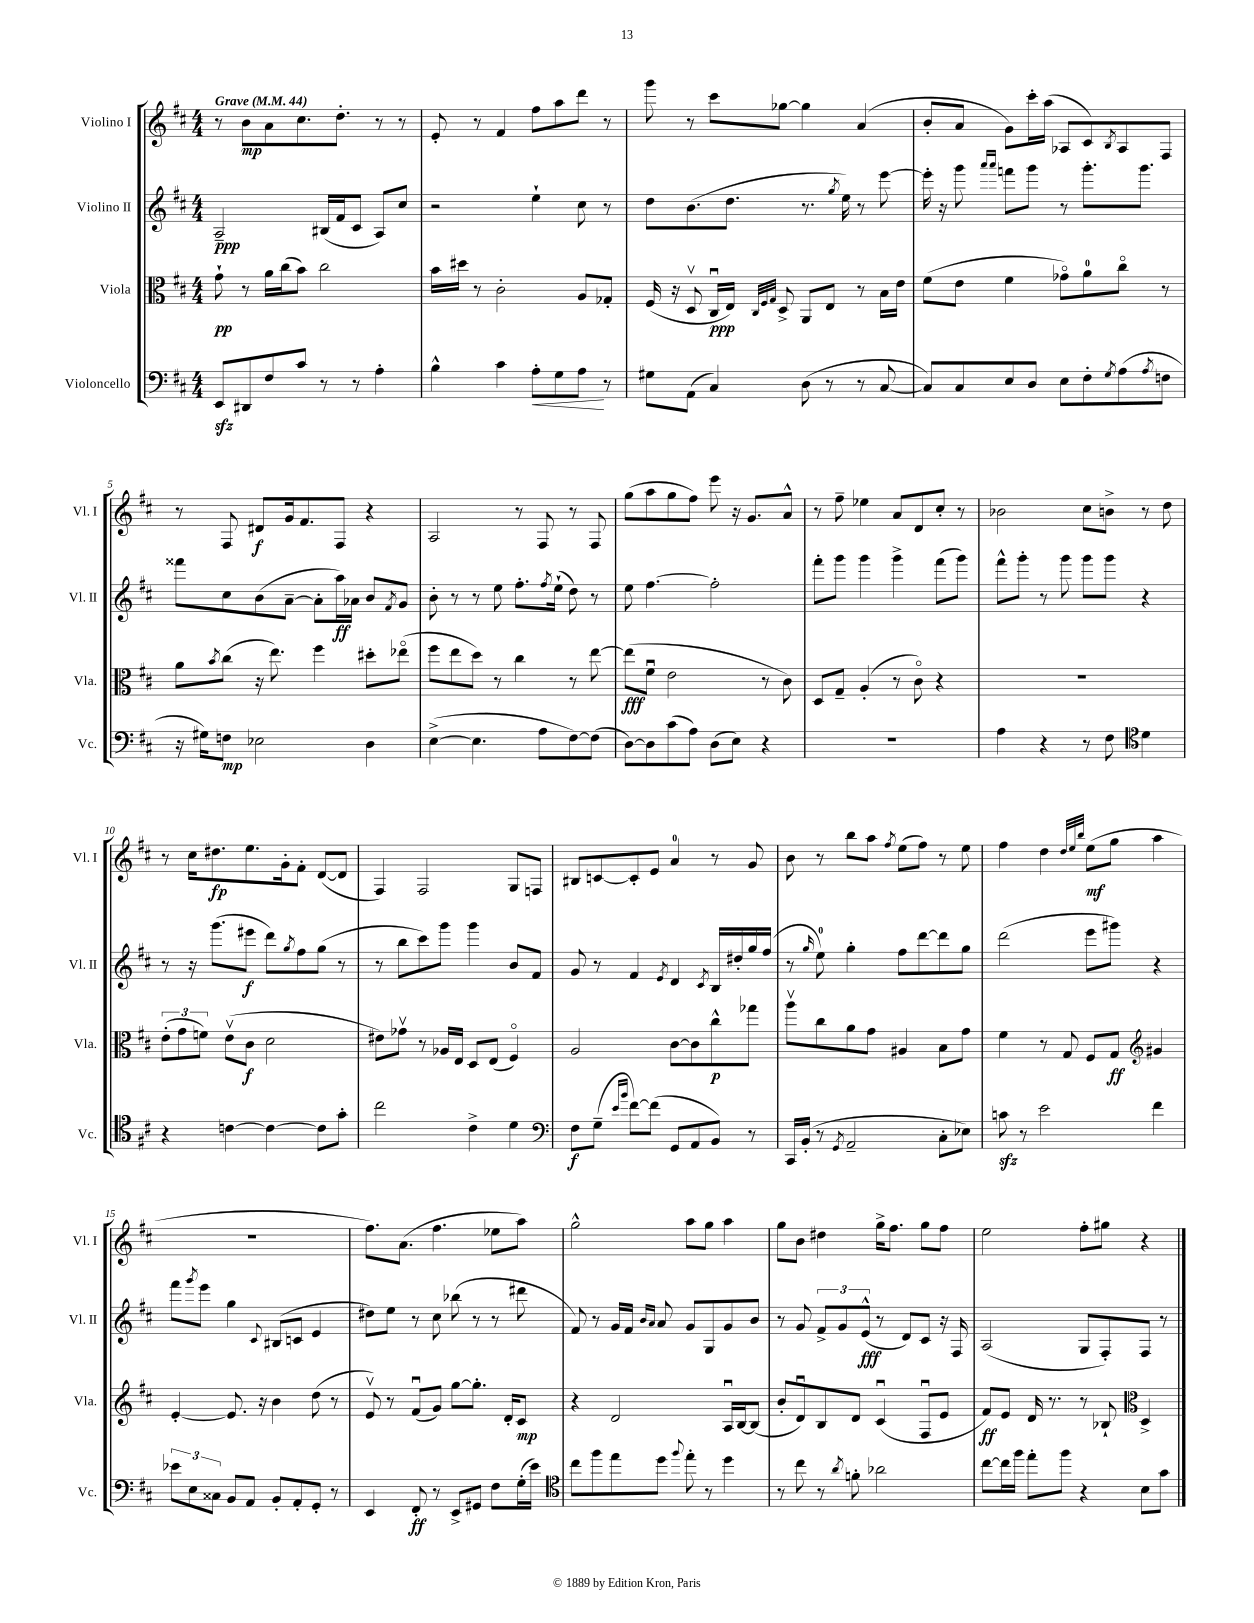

**kern	**dynam	**kern	**dynam	**kern	**dynam	**kern	**dynam
*part4	*part4	*part3	*part3	*part2	*part2	*part1	*part1
*staff4	*staff4	*staff3	*staff3	*staff2	*staff2	*staff1	*staff1
*I"Violoncello	*	*I"Viola	*	*I"Violino II	*	*I"Violino I	*
*I'Vc.	*	*I'Vla.	*	*I'Vl. II	*	*I'Vl. I	*
*clefF4	*	*clefC3	*	*clefG2	*	*clefG2	*
*k[f#c#]	*	*k[f#c#]	*	*k[f#c#]	*	*k[f#c#]	*
*M4/4	*	*M4/4	*	*M4/4	*	*M4/4	*
*MM44	*	*MM44	*	*MM44	*	*MM44	*
=1	=1	=1	=1	=1	=1	=1	=1
!	!	!	!	!	!	!LO:TX:a:B:t=Grave	!
8EEzz/L	.	8g`\	pp	2A~/	ppp	8r	.
8DD#X/	.	8r	.	.	.	8b\L	mp
8F#/	.	16a\LL	.	.	.	8a\	.
.	.	(16cc#\J	.	.	.	.	.
8c#/J	.	8b\J)	.	.	.	8.cc#\	.
8r	.	2cc#\	.	(16B#X/LL	.	.	.
.	.	.	.	16f#/J	.	8.dd'\J	.
8r	.	.	.	8c#/J	.	.	.
4A'\	.	.	.	8A/L)	.	8r	.
.	.	.	.	8cc#/J	.	8r	.
=2	=2	=2	=2	=2	=2	=2	=2
4B^^\	.	16b\LL	.	2r	.	8e'/	.
.	.	16dd#X\JJ	.	.	.	.	.
.	.	8r	.	.	.	8r	.
4c#\	.	2c#'\	.	.	.	4f#/	.
!	!LO:HP:b	!	!	!	!	!	!
8A'\L	<	.	.	4ee`\	.	8ff#\L	.
8G\	.	.	.	.	.	8aa\	.
8A\J	.	8A/L	.	8cc#\	.	8ddd\J	.
8r	[	8G-X'/J	.	8r	.	8r	.
=3	=3	=3	=3	=3	=3	=3	=3
8G#X\L	.	(16F#/	.	8dd\L	.	8ggg\	.
.	.	16r	.	.	.	.	.
(8AA\J	.	8Dv/	.	(8.b\	.	8r	.
4C#/)	.	16C#u/LL	ppp	.	.	8ccc#\L	.
.	.	16E/JJ)	.	8.dd\J	.	.	.
.	.	32qqC#/LLL	.	.	.	.	.
.	.	32qqF#/	.	.	.	.	.
.	.	32qqG/JJJ	.	.	.	.	.
.	.	8D^/	.	.	.	[8gg-X\J	.
(8D\	.	8AA/L	.	8.r	.	4gg-\]	.
8r	.	8E/J	.	.	.	.	.
.	.	.	.	8qgg/	.	.	.
.	.	.	.	16ee\)	.	.	.
8r	.	8r	.	8r	.	(4a/	.
[8C#/	.	16B\LL	.	[8eee\	.	.	.
.	.	16e\JJ	.	.	.	.	.
=4	=4	=4	=4	=4	=4	=4	=4
8C#/L])	.	(8f#\L	.	16eee'\]	.	8b'/L	.
.	.	.	.	16r	.	.	.
8C#/	.	8e\J	.	8ggg\	.	8a/J	.
.	.	.	.	16qqaaa/LL	.	.	.
.	.	.	.	16qqaaa/JJ	.	.	.
8E/	.	4f#\	.	8fffn\L	.	8g\L)	.
8D/J	.	.	.	8ggg\J	.	16ccc#'\L	.
.	.	.	.	.	.	(16aa\JJ	.
8E\L	.	8g-X\L)	.	8r	.	8A-X/L	.
8F#'\	.	8a\	.	8.ggg'\L	.	8c#/)	.
8qG/	.	.	.	.	.	8qB/	.
(8A\	.	8cc#\J	.	.	.	8A-/	.
.	.	.	.	8.ggg\J	.	.	.
8qA/	.	.	.	.	.	.	.
8Fn\J	.	8r	.	.	.	8F#/J	.
!!LO:LB:g=z
=5	=5	=5	=5	=5	=5	=5	=5
16r	.	8a\L	.	8fff##X\L	.	8r	.
16G#X\KL)	.	.	.	.	.	.	.
.	.	8qb/	.	.	.	.	.
8Fn\J	mp	(8cc#\J	.	8cc#\	.	8F#/	.
2E-X\	.	16r	.	(8b\	.	8d#X/L	f
.	.	8.ee\)	.	.	.	.	.
.	.	.	.	[8a~\J	.	16g/k	.
.	.	.	.	.	.	8.f#/	.
.	.	4ff#\	.	8a'\L]	.	.	.
.	.	.	.	16aa\L)	ff	8F#/J	.
.	.	.	.	16a-X\JJ	.	.	.
4D\	.	8dd#X'\L	.	8b/L	.	4r	.
.	.	.	.	8qf#/	.	.	.
.	.	(8ee-X\J	.	8g/J	.	.	.
=6	=6	=6	=6	=6	=6	=6	=6
([4E^\	.	8ff#\L	.	8b'\	.	2A/	.
.	.	8ee\	.	8r	.	.	.
4.E\]	.	8dd\J)	.	8r	.	.	.
.	.	8r	.	8ee\	.	.	.
.	.	4cc#\	.	8.ff#'\L	.	8r	.
8A\L	.	.	.	.	.	8F#/	.
.	.	.	.	8qff#/	.	.	.
.	.	.	.	(16ee`\Jk	.	.	.
[8F#\)	.	8r	.	8dd\)	.	8r	.
(8F#\J]	.	[8ee\	.	8r	.	8F#/	.
=7	=7	=7	=7	=7	=7	=7	=7
[8D\L)	.	(8ee\L]	fff	8ee\	.	(8gg\L	.
8D\]	.	8f#u\J	.	[4.ff#\	.	8aa\	.
(8c#\	.	2e\	.	.	.	8gg\	.
8A\J)	.	.	.	.	.	8ff#\J)	.
(8D\L	.	.	.	2ff#'\]	.	8eee\	.
8E\J)	.	.	.	.	.	16r	.
.	.	.	.	.	.	8.g/L	.
4r	.	8r	.	.	.	.	.
.	.	8c#\)	.	.	.	8a^^/J	.
=8	=8	=8	=8	=8	=8	=8	=8
1r	.	8D/L	.	8fff#'\L	.	8r	.
.	.	8G~/J	.	8ggg\J	.	8ff#~\	.
.	.	(4A'/	.	4ggg\	.	4ee-X\	.
.	.	8r	.	4ggg^\	.	8a/L	.
.	.	8c#\)	.	.	.	8d/	.
.	.	4r	.	(8fff#\L	.	8cc#'/J	.
.	.	.	.	8ggg\J)	.	8r	.
=9	=9	=9	=9	=9	=9	=9	=9
4A\	.	1r	.	8fff#^^\L	.	2b-X\	.
.	.	.	.	8ggg'\J	.	.	.
4r	.	.	.	8r	.	.	.
.	.	.	.	8ggg\	.	.	.
8r	.	.	.	8ggg\L	.	8cc#\L	.
8F#\	.	.	.	8ggg\J	.	8bn^\J	.
*clefC4	*	*	*	*	*	*	*
4d\	.	.	.	4r	.	8r	.
.	.	.	.	.	.	8dd\	.
!!LO:LB:g=z
=10	=10	=10	=10	=10	=10	=10	=10
4r	.	(12e'\L	.	8r	.	8r	.
.	.	12g\	.	.	.	.	.
.	.	.	.	16r	.	16cc#\KL	.
.	.	12fn\J)	.	.	.	.	.
.	.	.	.	(8.ggg\L	.	8.dd#X\	fp
[4cn\	.	(8ev\L	.	.	.	.	.
.	.	8c#\J	f	8eee#X\J	f	8.ee\	.
4c\_	.	2d\	.	8ddd\L)	.	.	.
.	.	.	.	.	.	16g'\k	.
.	.	.	.	8qgg/	.	.	.
.	.	.	.	8ff#\	.	8f#'\J	.
8c\L]	.	.	.	(8gg\J	.	([8d/L	.
8g'\J	.	.	.	8r	.	8d/J]	.
=11	=11	=11	=11	=11	=11	=11	=11
2cc#\	.	8e#X\L)	.	8r	.	4F#/)	.
.	.	8g-Xv\J	.	8bb\L	.	.	.
.	.	8r	.	8ccc#\)	.	2F#/	.
.	.	16A-X/LL	.	8ggg\J	.	.	.
.	.	16E/JJ	.	.	.	.	.
4c#^\	.	8D/L	.	4ggg\	.	.	.
.	.	(8E/J	.	.	.	.	.
4d\	.	4F#/)	.	8b/L	.	8G/L	.
.	.	.	.	8f#/J	.	8Fn/J	.
=12	=12	=12	=12	=12	=12	=12	=12
*clefF4	*	*	*	*	*	*	*
8F#\L	f	2A/	.	8g/	.	8B#X/L	.
(8G~\J	.	.	.	8r	.	[8cn/	.
16qqe/LL	.	.	.	.	.	.	.
16qqb/JJ	.	.	.	.	.	.	.
[8f#\L)	.	.	.	4f#/	.	8c'/]	.
(8f#\J]	.	.	.	.	.	8e/J	.
.	.	.	.	8qe/	.	.	.
8GG/L	.	[8c#\L	.	4d/	.	4a/	.
8AA/	.	8c#\]	.	.	.	.	.
.	.	.	.	8qc#/	.	.	.
8BB/J)	.	8cc#^^\	p	16B/LL	.	8r	.
.	.	.	.	16dd#X'/	.	.	.
8r	.	8gg-X\J	.	16gg/	.	8g/	.
.	.	.	.	(16ff#/JJ	.	.	.
=13	=13	=13	=13	=13	=13	=13	=13
16CC#/LL	.	8aav\L	.	8r	.	8b\	.
(16BB'/JJ	.	.	.	.	.	.	.
.	.	.	.	16qqgg/	.	.	.
8r	.	8cc#\	.	8ee\)	.	8r	.
8qGG/	.	.	.	.	.	.	.
2AA~/	.	8a\	.	4gg'\	.	8bb\L	.
.	.	8g\J	.	.	.	8aa\J	.
.	.	.	.	.	.	8qff#/	.
.	.	4A#X/	.	8ff#\L	.	(8ee\L	.
.	.	.	.	[8ddd\	.	8ff#\J)	.
8C#'\L	.	8B\L	.	8ddd\]	.	8r	.
8E-X\J)	.	8g\J	.	8gg\J	.	8ee\	.
=14	=14	=14	=14	=14	=14	=14	=14
8cnzz\	.	4f#\	.	(2ddd\	.	4ff#\	.
8r	.	.	.	.	.	.	.
2e\	.	8r	.	.	.	4dd\	.
.	.	8G/	.	.	.	.	.
.	.	.	.	.	.	32qqdd/LLL	.
.	.	.	.	.	.	32qqee/	.
.	.	.	.	.	.	32qqbb/JJJ	.
.	.	8F#/L	.	8eee\L	.	(8ee\L	mf
.	.	8G/J	ff	8ggg#X\J)	.	8gg\J	.
*	*	*clefG2	*	*	*	*	*
4f#\	.	4g#X/	.	4r	.	4aa\	.
!!LO:LB:g=z
=15	=15	=15	=15	=15	=15	=15	=15
12e-X\L	.	[4e'/	.	8fff#\L	.	1r	.
12E\	.	.	.	.	.	.	.
.	.	.	.	8qggg/	.	.	.
.	.	.	.	8eee\J	.	.	.
12C##X\J	.	.	.	.	.	.	.
8BB/L	.	8.e/]	.	4gg\	.	.	.
8AA/J	.	.	.	.	.	.	.
.	.	16r	.	.	.	.	.
.	.	.	.	8qqc#/	.	.	.
8BB'/L	.	4b\	.	(8B#X/L	.	.	.
8AA'/	.	.	.	8cn/J	.	.	.
8GG'/J	.	(8dd\	.	4e/	.	.	.
8r	.	8r	.	.	.	.	.
=16	=16	=16	=16	=16	=16	=16	=16
4EE/	.	8ev/)	.	8dd#X\L)	.	8.ff#\L)	.
.	.	8r	.	8ee\J	.	.	.
.	.	.	.	.	.	(8.a\J	.
8FF#'/	ff	(8f#u/L	.	8r	.	.	.
8r	.	8g/J)	.	8cc#\	.	4.ff#\	.
8EE^/L	.	[8gg\L	.	(8bb-X\	.	.	.
8GG#X/J	.	8.gg'\J]	.	8r	.	.	.
8F#\L	.	.	.	8r	.	8ee-X\L	.
.	.	16d'/KL	.	.	.	.	.
(16G'\L	.	8c#/J	mp	8ddd#X\	.	8aa\J)	.
16e\JJ)	.	.	.	.	.	.	.
=17	=17	=17	=17	=17	=17	=17	=17
*clefC4	*	*	*	*	*	*	*
8cc#\L	.	4r	.	8f#/)	.	2gg^^\	.
8ff#\	.	.	.	8r	.	.	.
8ee\	.	2d/	.	16g/LL	.	.	.
.	.	.	.	16f#/JJ	.	.	.
.	.	.	.	16qqb/LL	.	.	.
.	.	.	.	16qqa/JJ	.	.	.
8dd\J	.	.	.	8a/	.	.	.
8qqff#/	.	.	.	.	.	.	.
8ee'\	.	.	.	8g/L	.	8aa\L	.
8r	.	.	.	8G/	.	8gg\J	.
4dd\	.	16Au/LL	.	8g/	.	4aa\	.
.	.	[16B/J	.	.	.	.	.
.	.	(8B/J]	.	8b/J	.	.	.
=18	=18	=18	=18	=18	=18	=18	=18
8r	.	8b'/L	.	8r	.	8gg\L	.
8cc#\	.	8du/)	.	8g/	.	8b\J	.
8r	.	8B/	.	12f#^/L	.	4dd#X\	.
.	.	.	.	12g/	.	.	.
8qa/	.	.	.	.	.	.	.
8fn'\	.	8d/J	.	.	.	.	.
.	.	.	.	(12e^^/J	fff	.	.
2a-X\	.	(4c#u/	.	8r	.	16gg^\KL	.
.	.	.	.	.	.	8.ff#\J	.
.	.	.	.	8d/L)	.	.	.
.	.	8F#u/L	.	8c#/J	.	8gg\L	.
.	.	8e/J	.	16r	.	8ff#\J	.
.	.	.	.	16F#/	.	.	.
=19	=19	=19	=19	=19	=19	=19	=19
[8cc#\L	.	8f#/L)	ff	(2A/	.	2ee\	.
16cc#\L]	.	8e/J	.	.	.	.	.
16ff#\JJ	.	.	.	.	.	.	.
8ee'\L	.	16d/	.	.	.	.	.
.	.	8.r	.	.	.	.	.
8ff#\J	.	.	.	.	.	.	.
4r	.	8r	.	8G/L	.	8ff#'\L	.
.	.	8B-X`/	.	8F#'/)	.	8gg#X\J	.
*	*	*clefC3	*	*	*	*	*
8B\L	.	4D^/	.	8F#/J	.	4r	.
8g\J	.	.	.	8r	.	.	.
==	==	==	==	==	==	==	==
*-	*-	*-	*-	*-	*-	*-	*-
